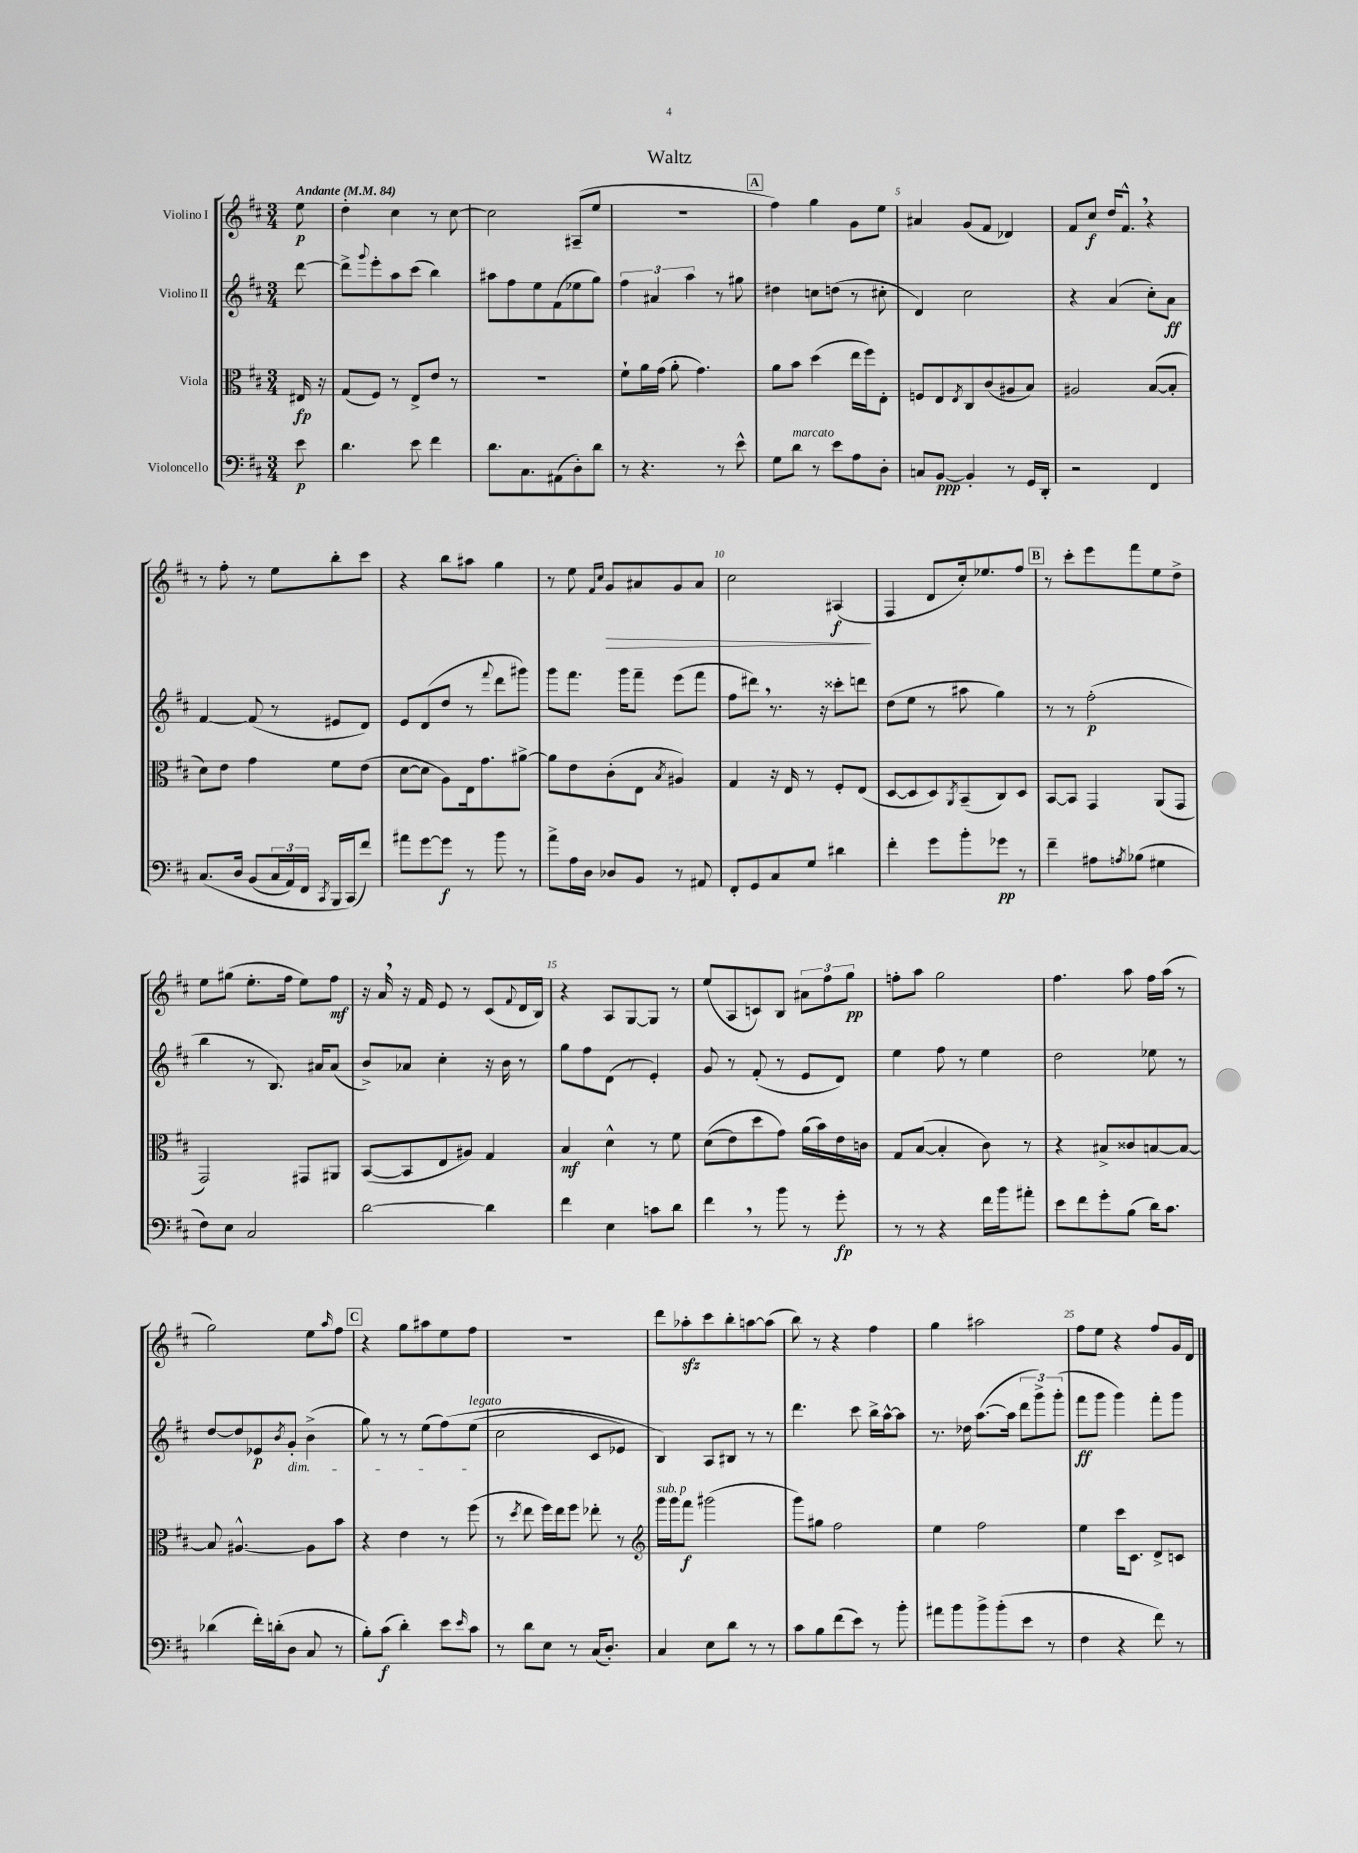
\header { title = "Waltz" }
<<
\new StaffGroup <<
\new Staff = "s0" \with { instrumentName = "Violino I" } {
    \clef treble \key d \major \numericTimeSignature \time 3/4 \partial 8 \tempo "Andante" 4 = 84
    e''8\p |
    d''4-. cis''4 r8 cis''8~ |
    cis''2 ais8--( e''8 |
    R2. |
    \mark \markup { \box "A" } fis''4) g''4 g'8 e''8 |
    ais'4 g'8( fis'8 des'4) |
    fis'8 cis''8\f d''16 fis'8.-^ \breathe r4 |
    r8 fis''8-. r8 e''8 b''8-. cis'''8 |
    r4 b''8 ais''8 g''4 |
    r8 e''8 \grace { fis'16 cis''16 } g'8\> ais'8 g'8 ais'8 |
    cis''2 ais4\f\!( |
    fis4 d'8 cis''16-.) ees''8. fis''8 |
    \mark \markup { \box "B" } r8 cis'''8-. e'''8 fis'''8 e''8 d''8-> |
    e''8 gis''8( e''8.-. fis''16 e''8) fis''8\mf |
    r16 a'16 \breathe r16 fis'16 e'8 r8 cis'8( \appoggiatura { fis'8 } d'16 b16) |
    r4 a8 g8~ g8 r8 |
    e''8( a8 c'8) b8 \tuplet 3/2 { ais'8 fis''8 g''8\pp } |
    f''8-. a''8 g''2 |
    fis''4. a''8 fis''16 a''16( r8 |
    g''2) e''8 \grace { a''16 } fis''8 |
    \mark \markup { \box "C" } r4 g''8 ais''8 e''8 fis''8 |
    R2. |
    d'''8 aes''8-.\sfz cis'''8 b''8-. a''8~ a''8( |
    b''8) r8 r4 fis''4 |
    g''4 ais''2 |
    fis''8 e''8 r4 fis''8 g'16 d'16 \bar "|." |
}
\new Staff = "s1" \with { instrumentName = "Violino II" } {
    \clef treble \key d \major \numericTimeSignature \time 3/4 \partial 8
    d'''8~ |
    d'''8-> \appoggiatura { g'''8 } e'''8-. a''8 cis'''8( b''4) |
    ais''8 fis''8 e''8 fis'8( ees''8 g''8) |
    \tuplet 3/2 { fis''4 ais'4 a''4 } r8 gis''8 |
    \mark \markup { \box "A" } dis''4 c''8 d''8( r8 cis''8-. |
    d'4) cis''2 |
    r4 a'4( cis''8-.) a'8\ff |
    fis'4~ fis'8( r8 eis'8 d'8) |
    e'8 d'8( d''8 r8 \appoggiatura { fis'''8 } d'''8 gis'''8) |
    g'''8 fis'''8. g'''16 fis'''8-- e'''8( fis'''8 |
    fis''8 dis'''8) \breathe r8. r16 cisis'''8-. d'''8 |
    d''8( e''8 r8 ais''8 g''4) |
    \mark \markup { \box "B" } r8 r8 fis''2-.\p( |
    b''4 r8 b8.) ais'16 ais'8( |
    b'8->) aes'8 cis''4-. r16 b'16 r8 |
    g''8 fis''8 d'8( r8 e'4-.) |
    g'8 r8 fis'8-.( r8 e'8 d'8) |
    e''4 fis''8 r8 e''4 |
    d''2 ees''8 r8 |
    d''8~ d''8 ees'8\p \acciaccatura { b'8 } g'8-.\dim b'4->( |
    \mark \markup { \box "C" } g''8) r8 r8 e''8( fis''8)\( e''8\!^\markup { \italic "legato" }( |
    cis''2 cis'8 ees'8) |
    b4\) a8 bis8 r8 r8 |
    d'''4. cis'''8 b''16-> a''16~-^ a''8 |
    r8. des''16 a''8.~( a''16 \tuplet 3/2 { d'''8 g'''8->) g'''8-.( } |
    fis'''8\ff g'''8 g'''4) fis'''8-. g'''8 \bar "|." |
}
\new Staff = "s2" \with { instrumentName = "Viola" } {
    \clef alto \key d \major \numericTimeSignature \time 3/4 \partial 8
    eis16\fp r16 |
    g8( fis8) r8 e8-> e'8 r8 |
    R2. |
    fis'8-! a'16 g'16( a'8-. g'4.) |
    \mark \markup { \box "A" } a'8 b'8 d''4( e''16 fis''16) e8-. |
    f8 e8 \acciaccatura { e8 } cis8 cis'8( ais8 b8) |
    ais2 b8~( b8-. |
    d'8) e'8 g'4 fis'8 e'8( |
    d'8~ d'8 a8) e16 g'8. ais'8~-> |
    ais'8 e'8 cis'8-.( e8 \acciaccatura { b8 } ais4) |
    g4 r16 e16 r8 fis8-. e8( |
    d8~ d8 d8) \acciaccatura { a,8 } b,8--( cis8) d8 |
    \mark \markup { \box "B" } b,8~ b,8 g,4 a,8( g,8 |
    g,2) gis,8 ais,8 |
    b,8~( b,8 e8 ais8) g4 |
    b4\mf d'4-^ r8 fis'8 |
    d'8(\( e'8) d''8 g'8\) a'16( b'16) e'16 c'16 |
    g8 b8~( b4-. cis'8) r8 |
    r4 bis8-> cisis'8 b8~ b8~ |
    b8 ais4.~-^ ais8 b'8 |
    \mark \markup { \box "C" } r4 e'4 r8 fis''8( |
    r8 \acciaccatura { d''8 } e''8 fis''16) e''16 fis''8 ees''8-. r8 |
    \clef treble g'''16^\markup { \italic "sub. p" } g'''16 fis'''8\f gis'''2( |
    g'''8) gis''8 fis''2 |
    e''4 fis''2 |
    e''4 cis'''16 cis'8. d'8-> c'8 \bar "|." |
}
\new Staff = "s3" \with { instrumentName = "Violoncello" } {
    \clef bass \key d \major \numericTimeSignature \time 3/4 \partial 8
    e'8\p |
    d'4. e'8 fis'4 |
    d'8. cis8. ais,8( d8-.) d'8 |
    r8 r4. r8 e'8-^ |
    \mark \markup { \box "A" } g8 d'8^\markup { \italic "marcato" } r8 e'8 a8 d8-. |
    c8 b,8~\ppp b,4-. r8 g,16 d,16-. |
    r2 fis,4 |
    cis8.\( d16 b,8( \tuplet 3/2 { cis16 a,16) fis,16 } \acciaccatura { cis,8 } b,,16 cis,16(\) fis'8) |
    ais'8 g'8~ g'8\f r8 b'8 r8 |
    a'8-> a16 d16 des8 b,8 r8 ais,8 |
    fis,8-. g,8 cis8 g8 dis'4 |
    fis'4-. g'8 b'8-. ges'8\pp r8 |
    \mark \markup { \box "B" } fis'4-- ais8 \acciaccatura { a8 } bes8( gis4 |
    fis8) e8 cis2 |
    d'2~ d'4 |
    fis'4 e4 c'8 d'8 |
    fis'4 \breathe r8 b'8 r8 g'8-.\fp |
    r8 r8 r4 fis'16 b'16 ais'8-. |
    e'8 fis'8 g'8-. b8( d'16) cis'8. |
    des'4( fis'16-.) d'16-.( d8 cis8 r8 |
    \mark \markup { \box "C" } b8-.) cis'8\f( d'4-.) e'8 \grace { e'16 } cis'8 |
    r8 d'8 e8 r8 cis16( d8.-.) |
    cis4 e8 d'8 r8 r8 |
    cis'8 b8 fis'8( e'8) r8 b'8-. |
    ais'8 b'8 b'8-> b'8-.( e'8 r8 |
    fis4 r4 fis'8) r8 \bar "|." |
}
>>
>>
\layout { \context { \Score \override BarNumber.break-visibility = ##(#f #t #t) barNumberVisibility = #(every-nth-bar-number-visible 5) } }
